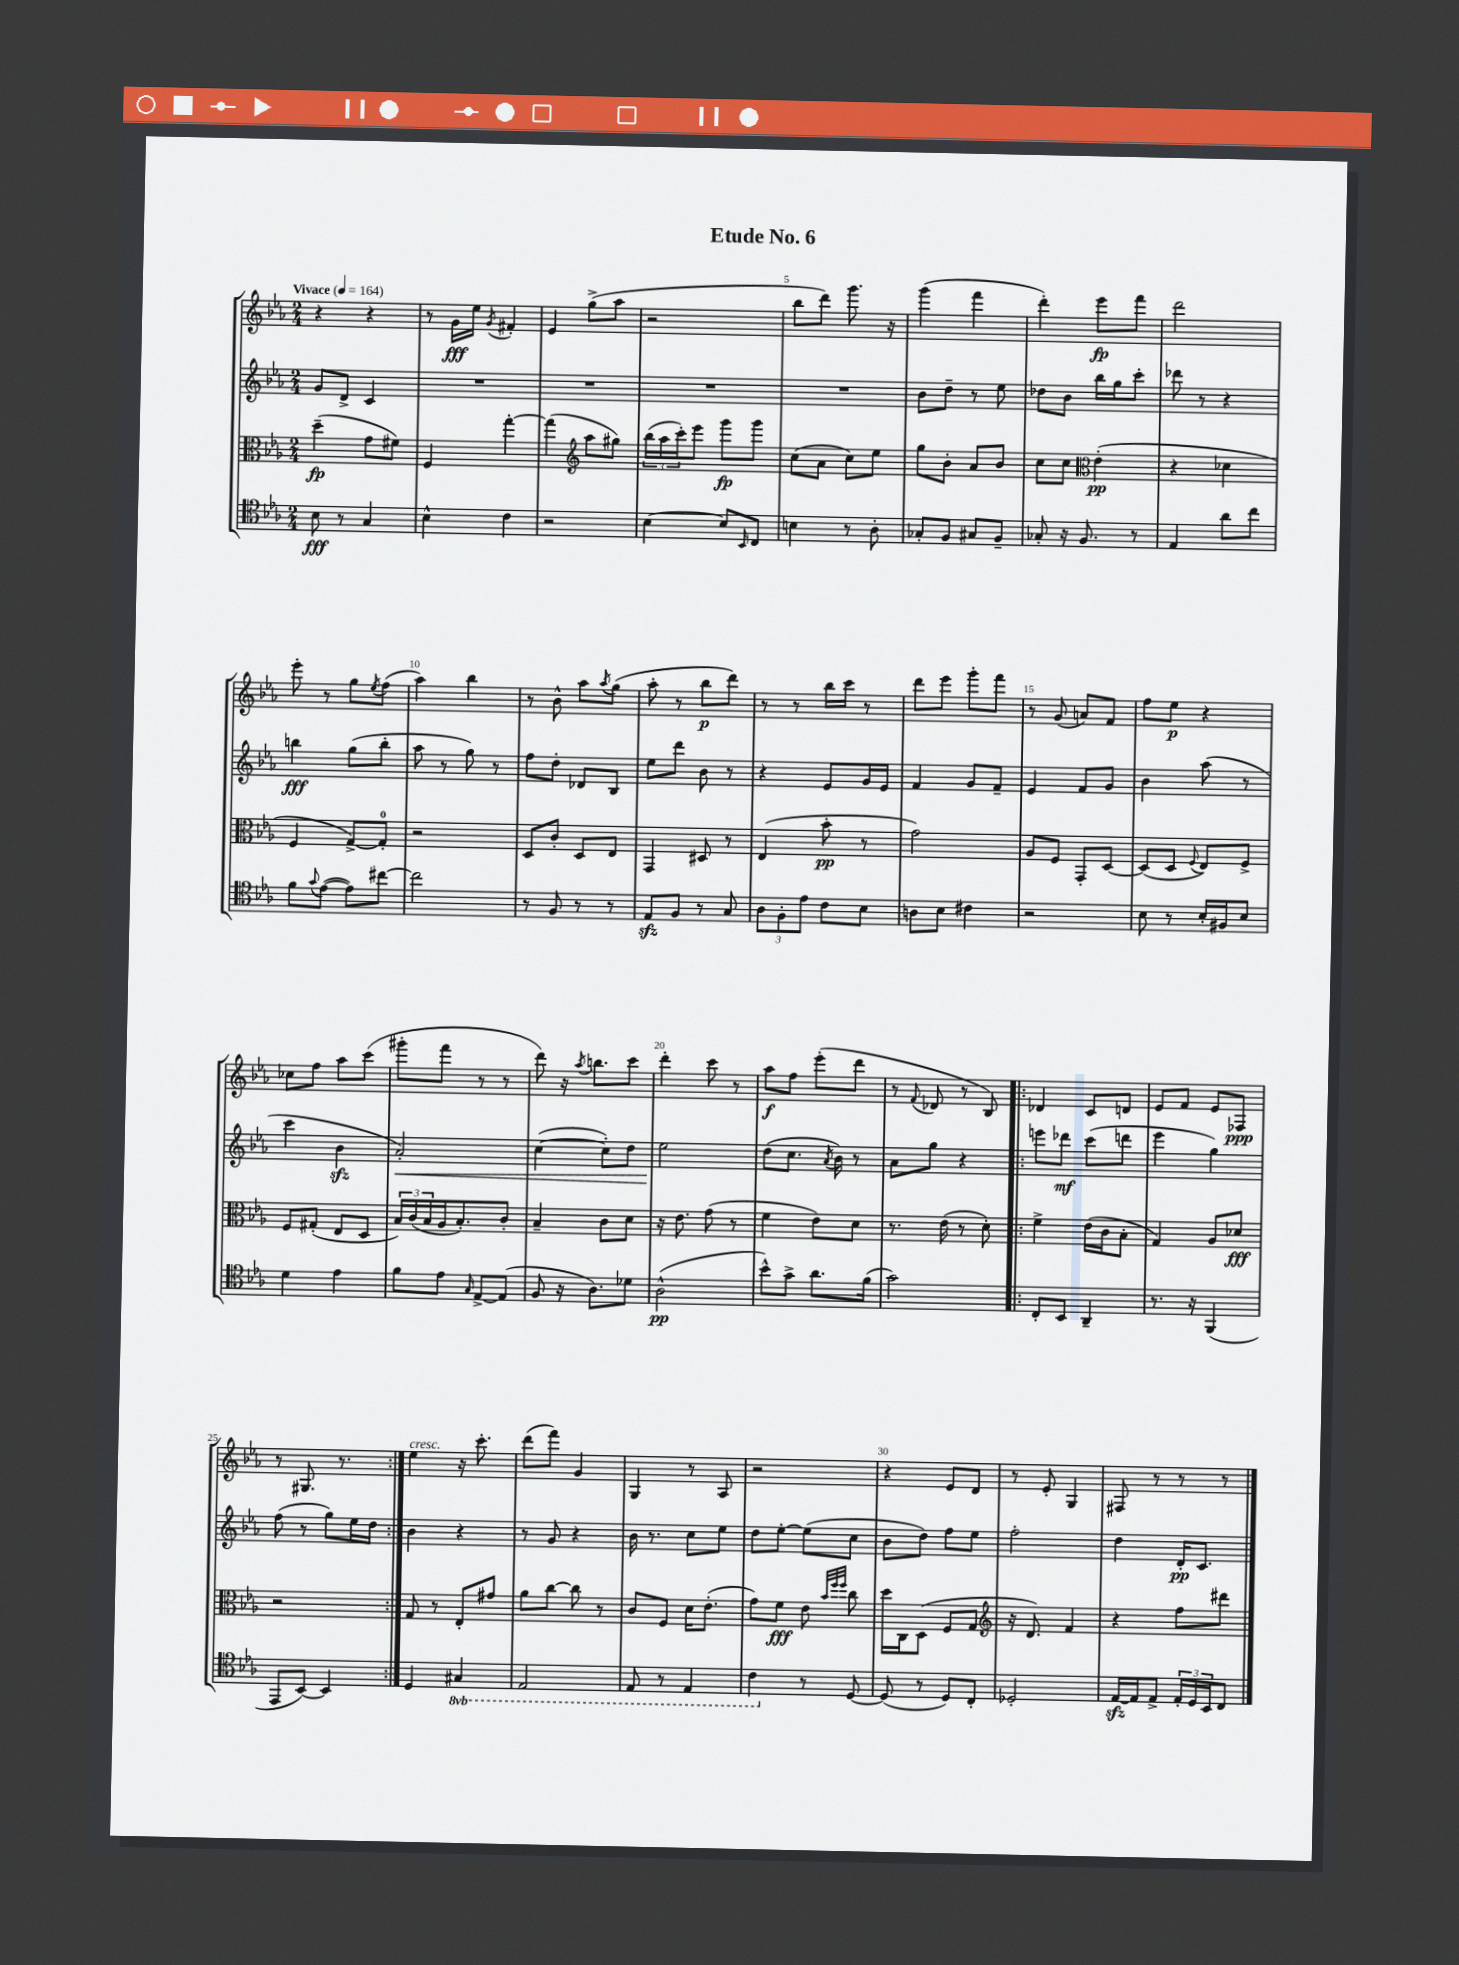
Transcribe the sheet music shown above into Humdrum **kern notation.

**kern	**kern	**kern	**kern
*staff4	*staff3	*staff2	*staff1
*clefC4	*clefC3	*clefG2	*clefG2
*k[b-e-a-]	*k[b-e-a-]	*k[b-e-a-]	*k[b-e-a-]
*M2/4	*M2/4	*M2/4	*M2/4
*MM164	*MM164	*MM164	*MM164
8B-\	(4dd~\	8g/L	4r
8r	.	8d^/J	.
4G/	8g\L	4c/	4r
.	8f#\J)	.	.
=	=	=	=
4B-^^\	4F/	2r	8r
.	.	.	16g\LL
.	.	.	16ee-\JJ
.	.	.	8qg/
4c\	[4gg'\	.	4f#'/
=	=	=	=
2r	(4gg\]	2r	4e-/
*	*clefG2	*	*
.	8aa-\L	.	(8gg^\L
.	8gg#\J)	.	8aa-\J
=	=	=	=
[4B-\	(24bb-\LL	2r	2r
.	24aa-\	.	.
.	24ccc'\J)	.	.
.	8eee-\J	.	.
8B-/]L	8ggg\L	.	.
16qqBB-/	.	.	.
8C/J	8ggg\J	.	.
=	=	=	=
4B\	(8cc\L	2r	8bb-\L
.	8a-\J	.	8ddd\J)
8r	8cc\L)	.	8.ggg\
8A-'\	8ee-\J	.	.
.	.	.	16r
=	=	=	=
8G-'/L	8gg\L	8b-\L	(4ggg\
8F/J	8b-'\J	8dd~\J	.
8G#/L	8a-/L	8r	4fff\
8F~/J	8b-/J	8ee-\	.
=	=	=	=
8G-'/	8cc\L	8dd-\L	4ddd'\)
16r	8cc\J	8b-\J	.
8.F/	.	.	.
*	*clefC3	*	*
.	(4e-'\	16bb-\LL	8eee-\L
.	.	16gg\J	.
8r	.	8ccc'\J	8fff\J
=	=	=	=
4E-/	4r	8ddd-\	2ddd\
.	.	8r	.
8a-\L	4d-\	4r	.
8cc\J	.	.	.
=	=	=	=
8f\L	4F/	4bb\	8eee-'\
8qqg/	.	.	.
([8e-\J	.	.	8r
8e-\]L)	[8G^/L)	(8gg\L	8gg\L
.	.	.	8qee-/
[8cc#\J	8G'/]J	8bb'\J	(8ff\J
=	=	=	=
2cc#\]	2r	8aa-\	4aa-\)
.	.	8r	.
.	.	8gg\)	4bb-\
.	.	8r	.
=	=	=	=
8r	8D/L	8ff\L	8r
8F/	8c'/J	8dd'\J	8b-^^\
8r	8D/L	8d-/L	8aa-\L
.	.	.	8qaa-/
8r	8E-/J	8B-/J	(8gg\J
=	=	=	=
8E-/L	4GG/	8ee-\L	8aa-'\
8F/J	.	8ddd\J	8r
8r	8D#/	8b-\	8bb-\L
8G/	8r	8r	8ddd\J)
=	=	=	=
12A-\L	(4E-/	4r	8r
12F'\	.	.	.
.	.	.	8r
12e-\J	.	.	.
8c\L	8b-'\	8e-/L	16bb-\LL
.	.	.	16ccc\JJ
8B-\J	8r	16g/L	8r
.	.	16e-/JJ	.
=	=	=	=
8A\L	2g\)	4f/	8ddd\L
8B-\J	.	.	8eee-\J
4c#\	.	8g/L	8ggg'\L
.	.	8f~/J	8fff\J
=	=	=	=
2r	8A-/L	4e-/	8r
.	8F/J	.	(8g/
.	8GG'/L	8f/L	8a/L)
.	[8D/J	8g/J	8f/J
=	=	=	=
8B-\	(8D/]L	4b-\	8ff\L
8r	8D/J	.	8ee-\J
.	8qqF/	.	.
16B-'/LL	8E-/L)	(8aa-\	4r
16F#/J	.	.	.
8B-/J	8F^/J	8r	.
=	=	=	=
4d\	8F/L	4ccc\	8cc-\L
.	(8G#'/J	.	8ff\J
4e-\	8E-/L	4b-\	8aa-\L
.	8D/J	.	(8ccc\J
=	=	=	=
8f\L	24B-/LL)	2a-'/)	8ggg#'\L
.	(24c/	.	.
.	24B-/	.	.
8e-\J	16A-/J	.	8fff\J
.	8.B-'/)	.	.
16qqG/	.	.	.
[8E-^/L	.	.	8r
(8E-/]J	8c'/J	.	8r
=	=	=	=
8F/	4B-~/	([4cc\	8ddd\)
16r	.	.	16r
.	.	.	8qaa-/
8.A-\L)	.	.	8.bb\L
.	8c\L	8cc'\]L)	.
8d-\J	8d\J	8dd\J	8ccc\J
=	=	=	=
(2A-^^\	16r	2ee-\	4ddd'\
.	8.e-\	.	.
.	(8g\	.	8ccc\
.	8r	.	8r
=	=	=	=
8b-^^\L)	4f\	(8dd\L	8aa-\L
8g^\J	.	8.cc\J	8ff\J
8.a-\L	8e-\L)	.	(8eee-'\L
.	.	8qa-/	.
.	.	16b-\)	.
.	8d\J	8r	8ddd\J
(16f\Jk	.	.	.
=	=	=	=
2g\)	8.r	8a-\L	8r
.	.	.	8qqf/
.	.	8gg\J	8d-/
.	(16e-\	.	.
.	8r	4r	8r
.	8d'\)	.	8B-/)
=!|:	=!|:	=!|:	=!|:
8C'/L	4f^\	8eee\L	4d-/
8BB-/J	.	8ddd-\J	.
4AA-~/	(16e-\LL	(8ccc\L	8c/L
.	16c\J	.	.
.	8B-'\J	8ddd\J	8d/J
=	=	=	=
8.r	4G/)	4eee-\	8e-/L
.	.	.	8f/J
16r	.	.	.
(4FF/	8A-/L	4gg\)	8e-/L
.	8d-/J	.	8F-/J
=	=	=	=
8EE-/L	2r	(8ff\	8r
[8BB-/J)	.	8r	8.G#/
4BB-/]	.	8gg\L)	.
.	.	.	8.r
.	.	16ee-\L	.
.	.	16dd\JJ	.
=:|!	=:|!	=:|!	=:|!
4D/	8G/	4b-\	4ee-\
.	8r	.	.
4GG#/	8E-'/L	4r	16r
.	.	.	8.ccc'\
.	8g#/J	.	.
=	=	=	=
2EE-/	8a-\L	8r	(8ddd\L
.	[8cc\J	8g/	8fff\J)
.	8cc\]	4r	4g/
.	8r	.	.
=	=	=	=
8EE-/	8c/L	16b-\	4G/
.	.	8.r	.
8r	8F/J	.	.
4EE-/	16d\LK	8cc\L	8r
.	(8.e-'\J	.	.
.	.	8ee-\J	8A-/
=	=	=	=
4C\	8g\L)	8dd\L	2r
.	8f\J	[8ee-'\J	.
8r	8e-\	(8ee-\]L	.
.	32qqb-/LLL	.	.
.	32qqff/	.	.
.	32qqff/JJJ	.	.
[8D/	8cc\	8cc\J	.
=	=	=	=
(8D/]	16dd\LL	8b-\L	4r
.	16C\J	.	.
8r	(8D\J	8dd\J)	.
8D/L)	8F/L	8ff\L	8e-/L
8C'/J	8G/J	8ee-\J	8d/J
=	=	=	=
*	*clefG2	*	*
2D-'/	16r	2ff'\	8r
.	8.d/)	.	.
.	.	.	8e-'/
.	4f/	.	4G/
=	=	=	=
[16E-/LL	4r	4dd\	8F#/
16E-/]J	.	.	.
8E-^/J	.	.	8r
24E-'/LL	8ff\L	16d'/LK	8r
24D/	.	.	.
.	.	8.c/J	.
24BB-/J	.	.	.
8C/J	8ddd#\J	.	8r
==	==	==	==
*-	*-	*-	*-
